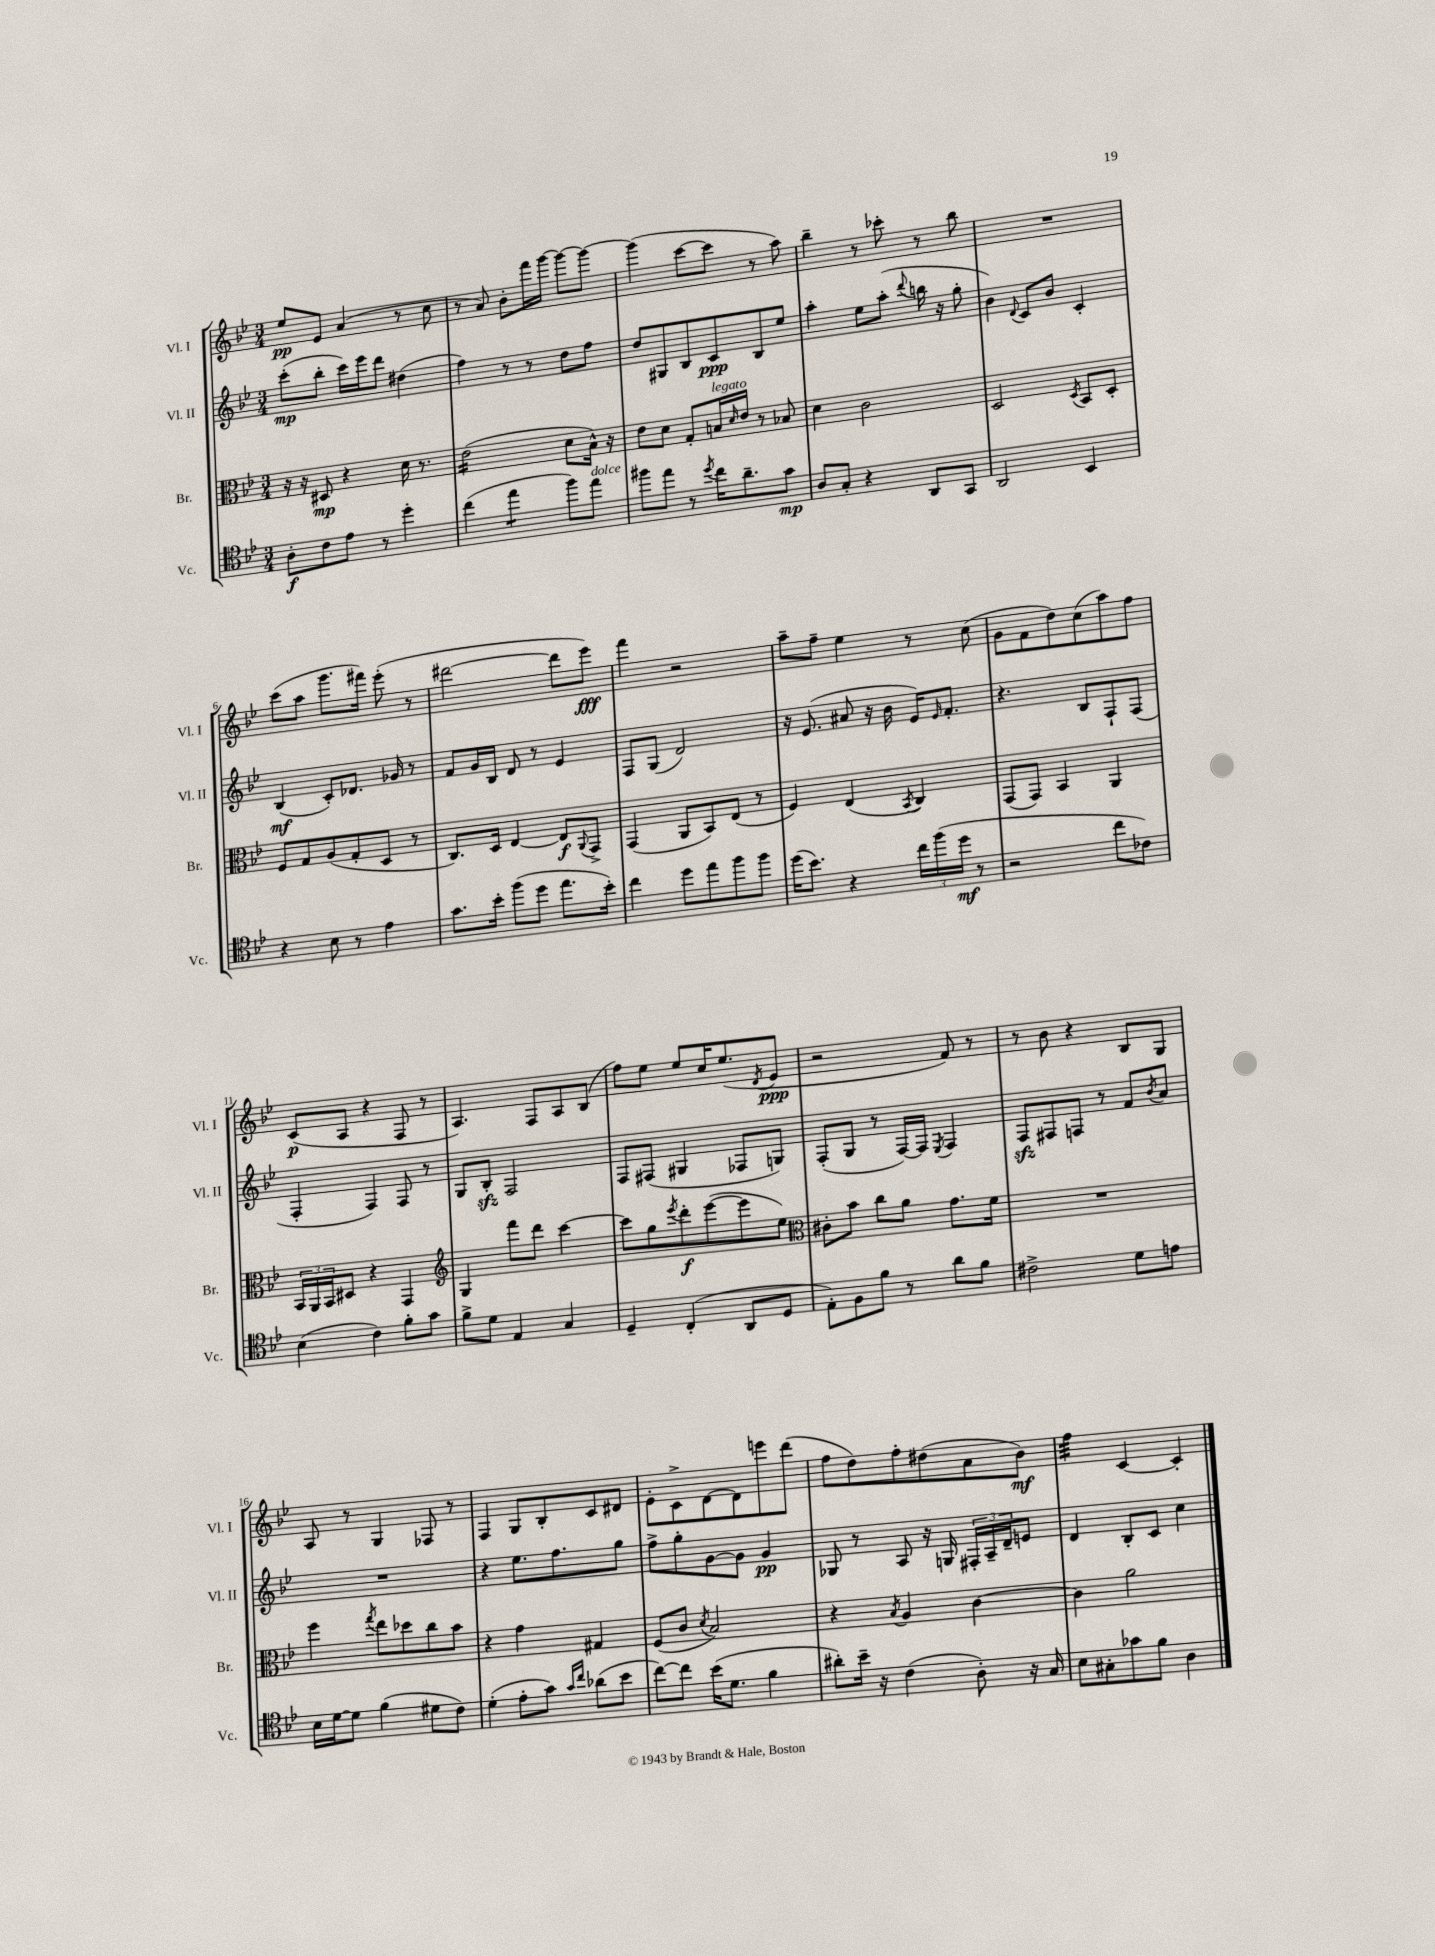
<<
\new StaffGroup <<
\new Staff = "s0" \with { instrumentName = "Vl. I" shortInstrumentName = "Vl. I" } {
    \clef treble \key bes \major \numericTimeSignature \time 3/4
    ees''8\pp ees'8 a'4( r8 c''8 |
    r8 a'8) bes'8-. f'''16 g'''16~ g'''8~ g'''8~ |
    g'''4( c'''8~ c'''8 r8 a''8) |
    bes''4-- r8 ces'''8-. r8 bes''8 |
    R2. |
    c'''8( a''8 g'''8. fis'''16) ees'''8-.( r8 |
    dis'''2~ dis'''8 ees'''8\fff) |
    f'''4 r2 |
    a''8-- f''8-- ees''4 r8 c''8( |
    g'8 f'8 d''8) c''8( a''8) f''8 |
    c'8\p( a8 r4 f8 r8 |
    a4.) f8 a8 bes8( |
    f''8) ees''8 ees''8 c''16 ees''8.( \acciaccatura { d'8 } ees'8\ppp |
    r2 f'8) r8 |
    r8 bes'8 r4 bes8 g8 |
    a8 r8 g4 fes8 r8 |
    f4 g8 bes8-. c'8 dis'8 |
    ees'8-. c'8-> d'8~ d'8 e'''8 d'''8( |
    f''8 d''8) f''8-. dis''8( a'8 bes'8\mf) |
    f''4:32 c'4~ c'4-. \bar "|." |
}
\new Staff = "s1" \with { instrumentName = "Vl. II" shortInstrumentName = "Vl. II" } {
    \clef treble \key bes \major \numericTimeSignature \time 3/4
    c'''8-.\mp( bes''8-. c'''16) ees'''16 d'''8 dis''4( |
    f''4) r8 r8 d''8 f''8 |
    d''8 gis8 bes8 c'8\ppp bes8 ees''8 |
    a''4-. ees''8 a''8-.( \appoggiatura { d'''8 } b''16 r16 g''8-. |
    bes'4) \appoggiatura { d'8 } c'8 bes'8 c'4-. |
    bes4\mf( c'8-.) des'8. ges'16 r8 |
    f'8 g'16 bes16 d'8 r8 ees'4 |
    f8 g8( d'2) |
    r16 ees'8.( ais'8 r16 bes'16 ees'16) \grace { ees'16 } f'8.-. |
    r4. bes8 f8-! f8( |
    f4-. f4) f8 r8 |
    g8 bes8-.\sfz f2 |
    f8 fis8( gis4 fes8 g8) |
    f8-.( g8 r8 f16~) f16 \acciaccatura { ees8 } f4 |
    f8\sfz fis8 f8 r8 f'8 \acciaccatura { bes'8 } a'8 |
    R2. |
    r4 ees''8. f''8. g''8 |
    f''8-> g''8-. g'8~ g'8 g'4\pp |
    ges8 r8 a8 r16 g16 \tuplet 3/2 { fis16-. a16-- d'16-- } e'8 |
    d'4 bes8-. c'8 c''4 \bar "|." |
}
\new Staff = "s2" \with { instrumentName = "Br." shortInstrumentName = "Br." } {
    \clef alto \key bes \major \numericTimeSignature \time 3/4
    r16 r16 dis8\mp r4 d'16 r8. |
    ees'2:16( d'8 bes16-^) r16 |
    ees'8 d'8 g8-. b16^\markup { \italic "legato" } \grace { d'16 } ees'16 r8 bes8 |
    d'4 c'2 |
    d2 \acciaccatura { d8 } bes,8 d8-. |
    f8 g8 a8( g8-. d8 r8 |
    c8.) d16 ees4~ ees8\f \appoggiatura { a,8 } g,8-> |
    g,4( a,8 bes,8) ees8( r8 |
    f4) ees4( \acciaccatura { bes,8 } c4) |
    g,8( g,8) bes,4 a,4 |
    \tuplet 3/2 { bes,16 a,16 bes,16 } dis8 r4 g,4 |
    \clef treble g4 f'''8 d'''8 c'''4~ |
    c'''8 g''8 \acciaccatura { ees'''8 } d'''8-.\f ees'''8~( ees'''8 ees''8) |
    \clef alto cis'8-. bes'8 c''8 a'8 g'8. f'16 |
    R2. |
    f''4 \acciaccatura { g''8 } ees''8 des''8 c''8 bes'8 |
    r4 g'4 gis4 |
    f8( c'8 \acciaccatura { d'8 } bes2) |
    r4 \acciaccatura { bes8 } a4 c'4~ |
    c'4 a'2 \bar "|." |
}
\new Staff = "s3" \with { instrumentName = "Vc." shortInstrumentName = "Vc." } {
    \clef tenor \key bes \major \numericTimeSignature \time 3/4
    a8-.\f c'8 ees'8 r8 d''4-. |
    c''4( ees''4:8 f''8) ees''8^\markup { \italic "dolce" } |
    fis''8 ees''8 r8 \acciaccatura { d''8 } c''16 a'8.-- g'8\mp |
    a8 g8-. r4 a,8 g,8 |
    a,2 bes,4 |
    r4 bes8 r8 ees'4 |
    g'8. bes'16-. f''8( d''8 ees''8. bes'16-.) |
    c''4 d''8 ees''8 f''8 f''8 |
    d''16( bes'8.) r4 \tuplet 3/2 { c''16 f''16( d''16\mf } r8 |
    r2 c''8 ces'8) |
    bes4( c'4) f'8-. g'8 |
    f'8-> d'8 ees4 g4 |
    d4-- c4-.( a,8 d8 |
    ees8-.) f8 f'8 r8 a'8 f'8 |
    cis'2-> d'8 e'8 |
    bes16 d'16~ d'8 f'4( dis'8 c'8) |
    d'4-.( ees'8-. g'8) \grace { g'16 c''16 } aes'8( bes'8 |
    c''8~) c''8 bes'16( d'8. f'4 |
    ais'8-.) bes'16-- r16 c'4( a8-.) r16 g16 |
    bes8 gis8-. ges'8 f'8 a4 \bar "|." |
}
>>
>>
